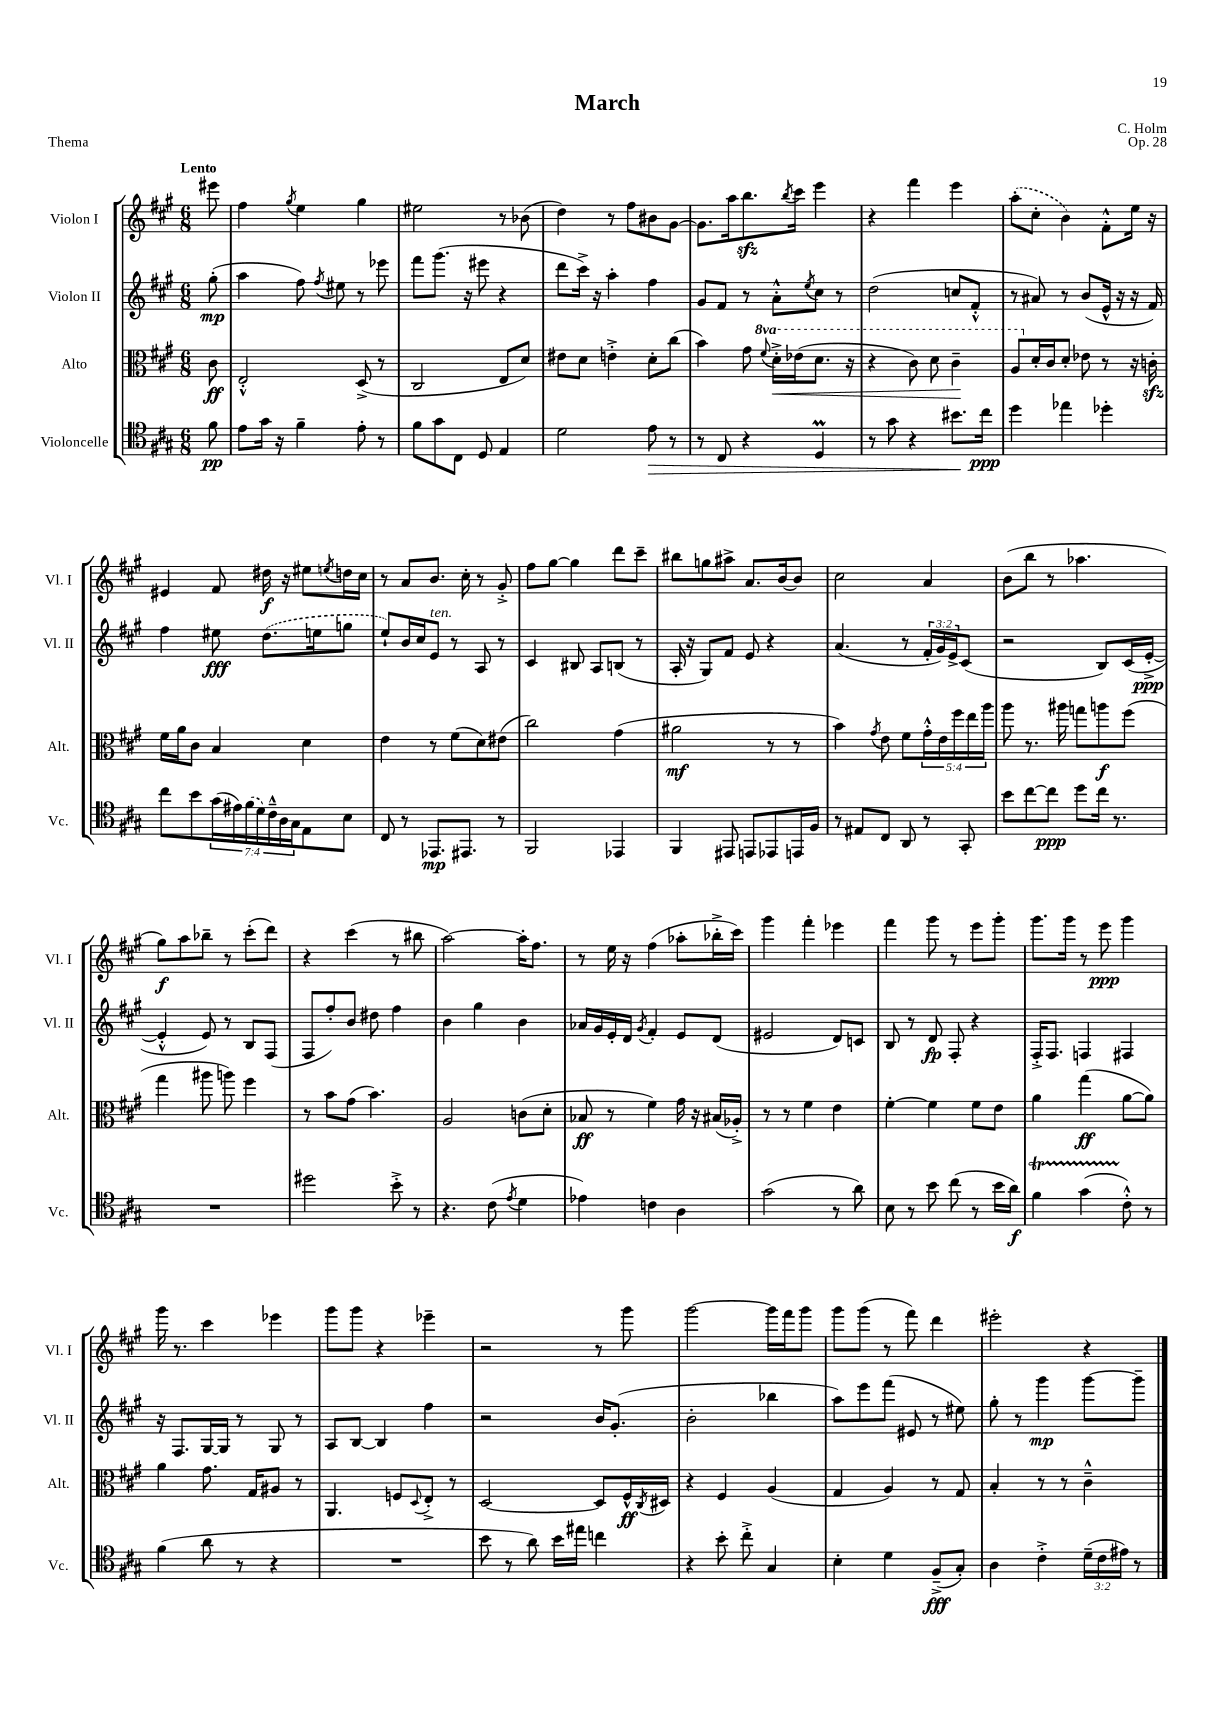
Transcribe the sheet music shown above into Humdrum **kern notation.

**kern	**kern	**kern	**kern
*staff4	*staff3	*staff2	*staff1
*clefC4	*clefC3	*clefG2	*clefG2
*k[f#c#g#]	*k[f#c#g#]	*k[f#c#g#]	*k[f#c#g#]
*M6/8	*M6/8	*M6/8	*M6/8
8f#	8c#	(8gg#'	8eee#
=	=	=	=
8e	2E'^^	4aa	4ff#
16g#	.	.	.
16r	.	.	.
.	.	.	8qgg#
4f#~	.	8ff#)	4ee
.	.	8qff#	.
.	.	8ee#	.
8e'	(8D^	8r	4gg#
8r	8r	8eee-	.
=	=	=	=
8f#	2C#	8fff#	2ee#
8g#	.	(8.ggg#	.
8C#	.	.	.
.	.	16r	.
8D	.	8eee#	.
4E	8E	4r	8r
.	8d)	.	(8b-
=	=	=	=
2d	8e#	8ddd	4dd)
.	8d	16ccc#^)	.
.	.	16r	.
.	4e'^	4aa'	8r
.	.	.	8ff#
8e	8d'	4ff#	8b#
8r	(8cc#	.	[8g#
=	=	=	=
8r	4b)	8g#	8.g#]
8C#	.	8f#	.
.	.	.	16aa
4r	8g#	8r	8.bb
.	8qqff#	.	.
.	16dd'^	8a'^^	.
.	.	.	8qbb
.	(16ee-	.	16ccc#
.	.	8qee	.
4D	8.dd	8cc#	4eee
.	.	8r	.
.	16r	.	.
=	=	=	=
8r	4r	(2dd	4r
8g#	.	.	.
4r	8cc#)	.	4fff#
.	8dd	.	.
8.b#	4cc#~	8cc	4eee
.	.	8f#'^^	.
16cc#	.	.	.
=	=	=	=
4dd	8a	8r	(8aa'
.	16d'	8a#)	8cc#'
.	16c#	.	.
4ee-	8d'	8r	4b)
.	8e-	(8b	.
4dd-'	8r	16e^^	8f#'^^
.	.	16r	.
.	16r	16r	16ee
.	16c'	16f#)	16r
=	=	=	=
8cc#	16f#	4ff#	4e#
.	16a	.	.
8b	8c#	.	.
(28g#	4B	8ee#	8f#
28e#)	.	.	.
(28f#	.	.	.
28d)	.	.	.
.	.	(8.dd	16dd#
28c#~^^	.	.	.
28A	.	.	.
.	.	.	16r
28G#	.	.	.
8E	4d	.	8ee#
.	.	16ee	.
.	.	.	8qee
8B	.	8gg	16dd
.	.	.	16cc#
=	=	=	=
8C#	4e	8ee`)	8r
8r	.	16b	8a
.	.	16cc#	.
8.EE-	8r	8e	8.b
.	(8f#	8r	.
8.EE#	.	.	16cc#'
.	8d)	8A	8r
8r	(8e#	8r	8g#'^
=	=	=	=
2FF#	2cc#)	4c#	8ff#
.	.	.	[8gg#
.	.	8B#	4gg#]
.	.	8A	.
4EE-	(4g#	(8B	8ddd
.	.	8r	8ccc#~
=	=	=	=
4FF#	2a#	16A'	8bb#
.	.	16r	.
.	.	8G#)	8gg
8EE#	.	8f#	8aa#^
8EE	.	8e	8.a
8EE-	8r	4r	.
.	.	.	[16b
16EE	8r	.	8b]
16F#	.	.	.
=	=	=	=
8r	4b)	(4.a	2cc#
8E#	.	.	.
.	8qg#	.	.
8C#	8e	.	.
8AA	8f#	8r	.
8r	20g#'^^	24f#'	4a
.	.	24g#)	.
.	20e	.	.
.	.	24e^	.
.	20ff#	.	.
8GG#'	.	(8c#	.
.	20ee	.	.
.	20aa	.	.
=	=	=	=
8b	8aa	2r	(8b
[8cc#	8.r	.	8bb
8cc#]	.	.	8r
.	16aa#	.	.
8dd	8gg	.	4.aa-
16cc#	8aa	8B)	.
8.r	.	.	.
.	(8ff#	(16c#	.
.	.	[16e'^	.
=	=	=	=
2.r	4gg#	4e'^^]	8gg#)
.	.	.	8aa
.	8aa#	8e)	8bb-~
.	8aa)	8r	8r
.	4ff#	8B	(8ccc#'
.	.	(8F#	8ddd)
=	=	=	=
2dd#	8r	8F#	4r
.	8b	8ff#')	.
.	(8g#	8b	(4ccc#
.	4.b)	8dd#	.
8b'^	.	4ff#	8r
8r	.	.	8bb#
=	=	=	=
4.r	2A	4b	[2aa)
.	.	4gg#	.
(8c#	.	.	.
8qe	.	.	.
4d	(8c	4b	16aa']
.	.	.	8.ff#
.	8d'	.	.
=	=	=	=
4e-)	8B-	16a-	8r
.	.	16g#	.
.	8r	16e'	16ee
.	.	16d	16r
.	.	8qg#	.
4c	4f#)	4f#'	(4ff#
4A	16g#	8e	8aa-'
.	16r	.	.
.	(16B#	(8d	16bb-'^
.	16A-'^)	.	16ccc#)
=	=	=	=
(2g#	8r	2e#	4ggg#
.	8r	.	.
.	4f#	.	4fff#'
8r	4e	8d)	4eee-
8a)	.	8c	.
=	=	=	=
8B	[4f#'	8B	4fff#
8r	.	8r	.
8b	4f#]	8d	8ggg#
(8cc#	.	8F#'	8r
8r	8f#	4r	8eee
16b	8e	.	8ggg#'
16a)	.	.	.
=	=	=	=
4f#	4a	16F#'^	8.ggg#
.	.	8.F#	.
.	.	.	16ggg#
(4g#	(4gg#	4F	8r
.	.	.	8eee
8c#'^^)	[8a	4F#	4ggg#
8r	8a])	.	.
=	=	=	=
(4f#	4a	16r	16ggg#
.	.	8.F#	8.r
8a	8.g#	[16G#	4ccc#
.	.	16G#]	.
8r	.	8r	.
.	16G#	.	.
4r	8A#	8G#	4eee-
.	8r	8r	.
=	=	=	=
2.r	4.AA	8A	8ggg#
.	.	[8B	8ggg#
.	.	4B]	4r
.	8F	.	.
.	8qqD	.	.
.	8E'^	4ff#	4eee-~
.	8r	.	.
=	=	=	=
8b	[2D	2r	2r
8r	.	.	.
8a)	.	.	.
16b	.	.	.
16ee#	.	.	.
4cc	8D]	16b	8r
.	.	(8.g#'	.
.	16F#^^	.	8ggg#
.	8qC#	.	.
.	16D#	.	.
=	=	=	=
4r	4r	2b'	[2ggg#
8b'	4F#	.	.
8cc#'^	.	.	.
4G#	(4A	4bb-	16ggg#]
.	.	.	16fff#
.	.	.	8ggg#
=	=	=	=
4B'	4G#	8aa)	8ggg#
.	.	8eee	(8ggg#
4d	4A)	(8fff#	8r
.	.	8e#	8fff#)
(8F#~^	8r	8r	4ddd
8G#')	8G#	8ee#)	.
=	=	=	=
4A	4B'	8gg#'	2eee#'
.	.	8r	.
4c#'^	8r	4ggg#	.
.	8r	.	.
(24d~	4c#~^^	[8ggg#	4r
24c#	.	.	.
24e#)	.	.	.
8r	.	8ggg#~]	.
==	==	==	==
*-	*-	*-	*-
